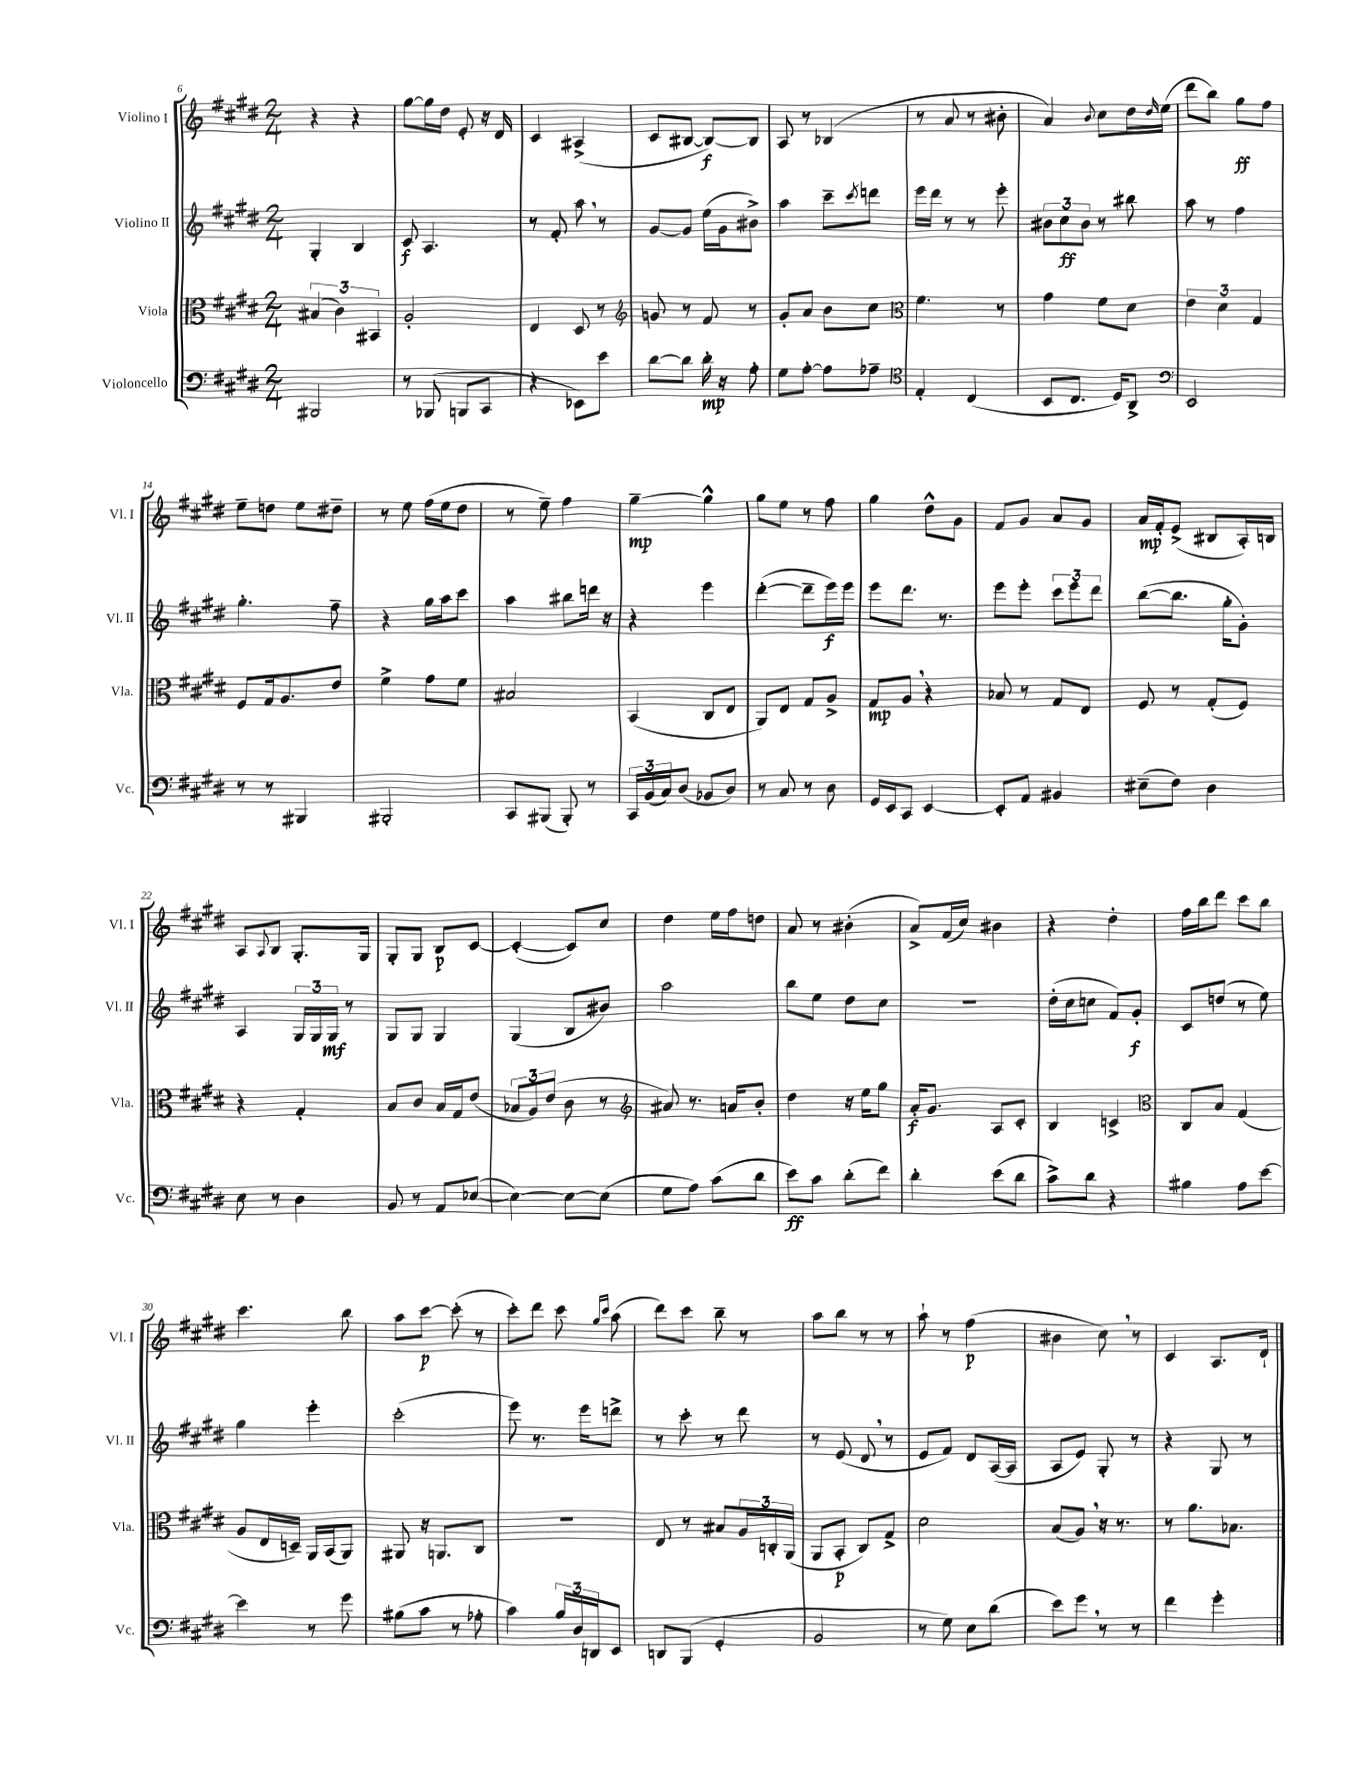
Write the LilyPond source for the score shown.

<<
\new StaffGroup <<
\new Staff = "s0" \with { instrumentName = "Violino I" shortInstrumentName = "Vl. I" } {
    \clef treble \key e \major \numericTimeSignature \time 2/4
    r4 r4 |
    gis''8~ gis''16 dis''16 e'8-. r16 dis'16 |
    cis'4 ais4->( |
    cis'8 bis8~ bis8~\f) bis8 |
    a8 r8 bes4( |
    r8 a'8 r8 bis'8-. |
    a'4) \appoggiatura { b'8 } cis''8 dis''16 \grace { dis''16 } e''16( |
    dis'''8 b''8) gis''8\ff fis''8 |
    e''8-- d''8 e''8 dis''8-- |
    r8 e''8 fis''16( e''16 dis''8 |
    r8 e''8--) fis''4 |
    gis''4~--\mp gis''4-^ |
    gis''8 e''8 r8 fis''8 |
    gis''4 dis''8-^ gis'8 |
    fis'8 gis'8 a'8 gis'8 |
    a'16\mp fis'16-. e'8->( bis8 a16-.) b16 |
    a8 \appoggiatura { a8 } b8 gis8.-. gis16 |
    gis8-. gis8 b8\p cis'8~ |
    cis'4~-.( cis'8) cis''8 |
    dis''4 e''16 fis''16 d''8 |
    a'8 r8 bis'4-.( |
    a'8->) fis'16( cis''16) bis'4 |
    r4 dis''4-. |
    fis''16 b''16 dis'''8 cis'''8 b''8 |
    cis'''4. b''8 |
    a''8 cis'''8~\p cis'''8-.( r8 |
    cis'''8-.) dis'''8 cis'''8 \grace { gis''16 cis'''16 } a''8( |
    dis'''8) cis'''8 b''8-- r8 |
    a''8 b''8 r8 r8 |
    a''8-! r8 fis''4\p( |
    bis'4 cis''8) \breathe r8 |
    cis'4 a8. dis'16-! \bar "|." |
}
\new Staff = "s1" \with { instrumentName = "Violino II" shortInstrumentName = "Vl. II" } {
    \clef treble \key e \major \numericTimeSignature \time 2/4
    gis4-. b4 |
    cis'8\f a4. |
    r8 fis'8-. a''8 \breathe r8 |
    gis'8~ gis'8 e''16( gis'16 bis'8->) |
    a''4 cis'''8-- \acciaccatura { cis'''8 } d'''8 |
    e'''16 dis'''16 r8 r8 e'''8-. |
    \tuplet 3/2 { bis'8 cis''8\ff bis'8 } r8 bis''8 |
    a''8 r8 fis''4 |
    gis''4.-. fis''8-- |
    r4 gis''16 a''16 cis'''8 |
    a''4 bis''8 d'''16 r16 |
    r4 e'''4 |
    dis'''4~-.( dis'''8-- e'''16\f) e'''16 |
    e'''8 dis'''8. r8. |
    e'''8 e'''8-. \tuplet 3/2 { cis'''8 e'''8 dis'''8 } |
    b''8~( b''8. gis''16-. gis'8-.) |
    a4 \tuplet 3/2 { gis16 gis16 gis16\mf } r8 |
    gis8 gis8 gis4 |
    gis4( b8 bis'8) |
    a''2 |
    b''8 e''8 dis''8 cis''8 |
    r2 |
    dis''16-.( cis''16 c''8 fis'8) gis'8-.\f |
    cis'8 d''8( r8 e''8) |
    gis''4 e'''4-. |
    cis'''2-.( |
    e'''8) r8. e'''16 d'''8-> |
    r8 cis'''8-. r8 dis'''8 |
    r8 e'8( dis'8 \breathe r8 |
    e'8 fis'8) dis'8 a16~( a16 |
    a8 e'8) gis8-. r8 |
    r4 gis8 r8 \bar "|." |
}
\new Staff = "s2" \with { instrumentName = "Viola" shortInstrumentName = "Vla." } {
    \clef alto \key e \major \numericTimeSignature \time 2/4
    \tuplet 3/2 { bis4( cis'4) bis,4 } |
    a2-. |
    e4 dis8 r8 |
    \clef treble g'8 r8 fis'8 r8 |
    gis'8-. a'8 b'8 cis''8 |
    \clef alto fis'4. r8 |
    gis'4 fis'8 dis'8 |
    \tuplet 3/2 { e'4 dis'4 gis4 } |
    fis8 gis16 a8. e'8 |
    fis'4-> gis'8 fis'8 |
    bis2 |
    b,4( cis8 e8 |
    a,8) e8 gis8 a8-> |
    gis8\mp a8 \breathe r4 |
    bes8 r8 gis8 e8 |
    fis8 r8 gis8-.( fis8) |
    r4 gis4-. |
    b8 cis'8 b16 gis16 e'8( |
    \tuplet 3/2 { bes8 a8) e'8( } cis'8 r8 |
    \clef treble ais'8) r8. a'16 b'8-. |
    dis''4 r16 e''16 gis''8 |
    a'16-.\f gis'8. a8 cis'8-. |
    b4 c'4-> |
    \clef alto cis8 b8 gis4( |
    a8 e16 d16--) a,16 b,16( a,8) |
    ais,8 r16 a,8. cis8 |
    r2 |
    e8 r8 bis8 \tuplet 3/2 { a16 c16-. a,16( } |
    a,8 b,8-.\p cis8) gis8-> |
    dis'2 |
    b8( a8) \breathe r16 r8. |
    r8 a'8. bes8. \bar "|." |
}
\new Staff = "s3" \with { instrumentName = "Violoncello" shortInstrumentName = "Vc." } {
    \clef bass \key e \major \numericTimeSignature \time 2/4
    bis,,2 |
    r8 bes,,8( b,,8 cis,8 |
    r4 ees,8) e'8 |
    dis'8~ dis'8 dis'16-.\mp r16 a8-. |
    gis8 a8~-. a8 aes8-- |
    \clef tenor e4-. cis4( |
    b,8 cis8. dis16) a,8-> |
    \clef bass e,2 |
    r8 r8 bis,,4 |
    bis,,2-. |
    cis,8 bis,,8( bis,,8-.) r8 |
    \tuplet 3/2 { cis,16 b,16( cis16) } dis8( bes,8 dis8) |
    r8 cis8 r8 dis8 |
    gis,16 e,16 cis,8 e,4~ |
    e,8-. a,8 bis,4 |
    eis8--( fis8) dis4 |
    e8 r8 dis4 |
    b,8 r8 a,8 ees8~( |
    ees4~) ees8~ ees8( |
    gis8 a8) cis'8( dis'8 |
    e'8\ff) cis'8 dis'8-.( fis'8) |
    dis'4-. e'8( dis'8 |
    cis'8->) dis'8 r4 |
    bis4 a8 e'8~ |
    e'4 r8 gis'8 |
    bis8( cis'8 r8 aes8-. |
    cis'4) \tuplet 3/2 { b16 dis16 d,16 } e,8 |
    d,8 b,,8( gis,4-. |
    b,2 |
    r8 gis8) e8 dis'8( |
    e'8) gis'8 \breathe r8 r8 |
    fis'4 gis'4-. \bar "|." |
}
>>
>>
\layout { \context { \Score currentBarNumber = #6 } }
